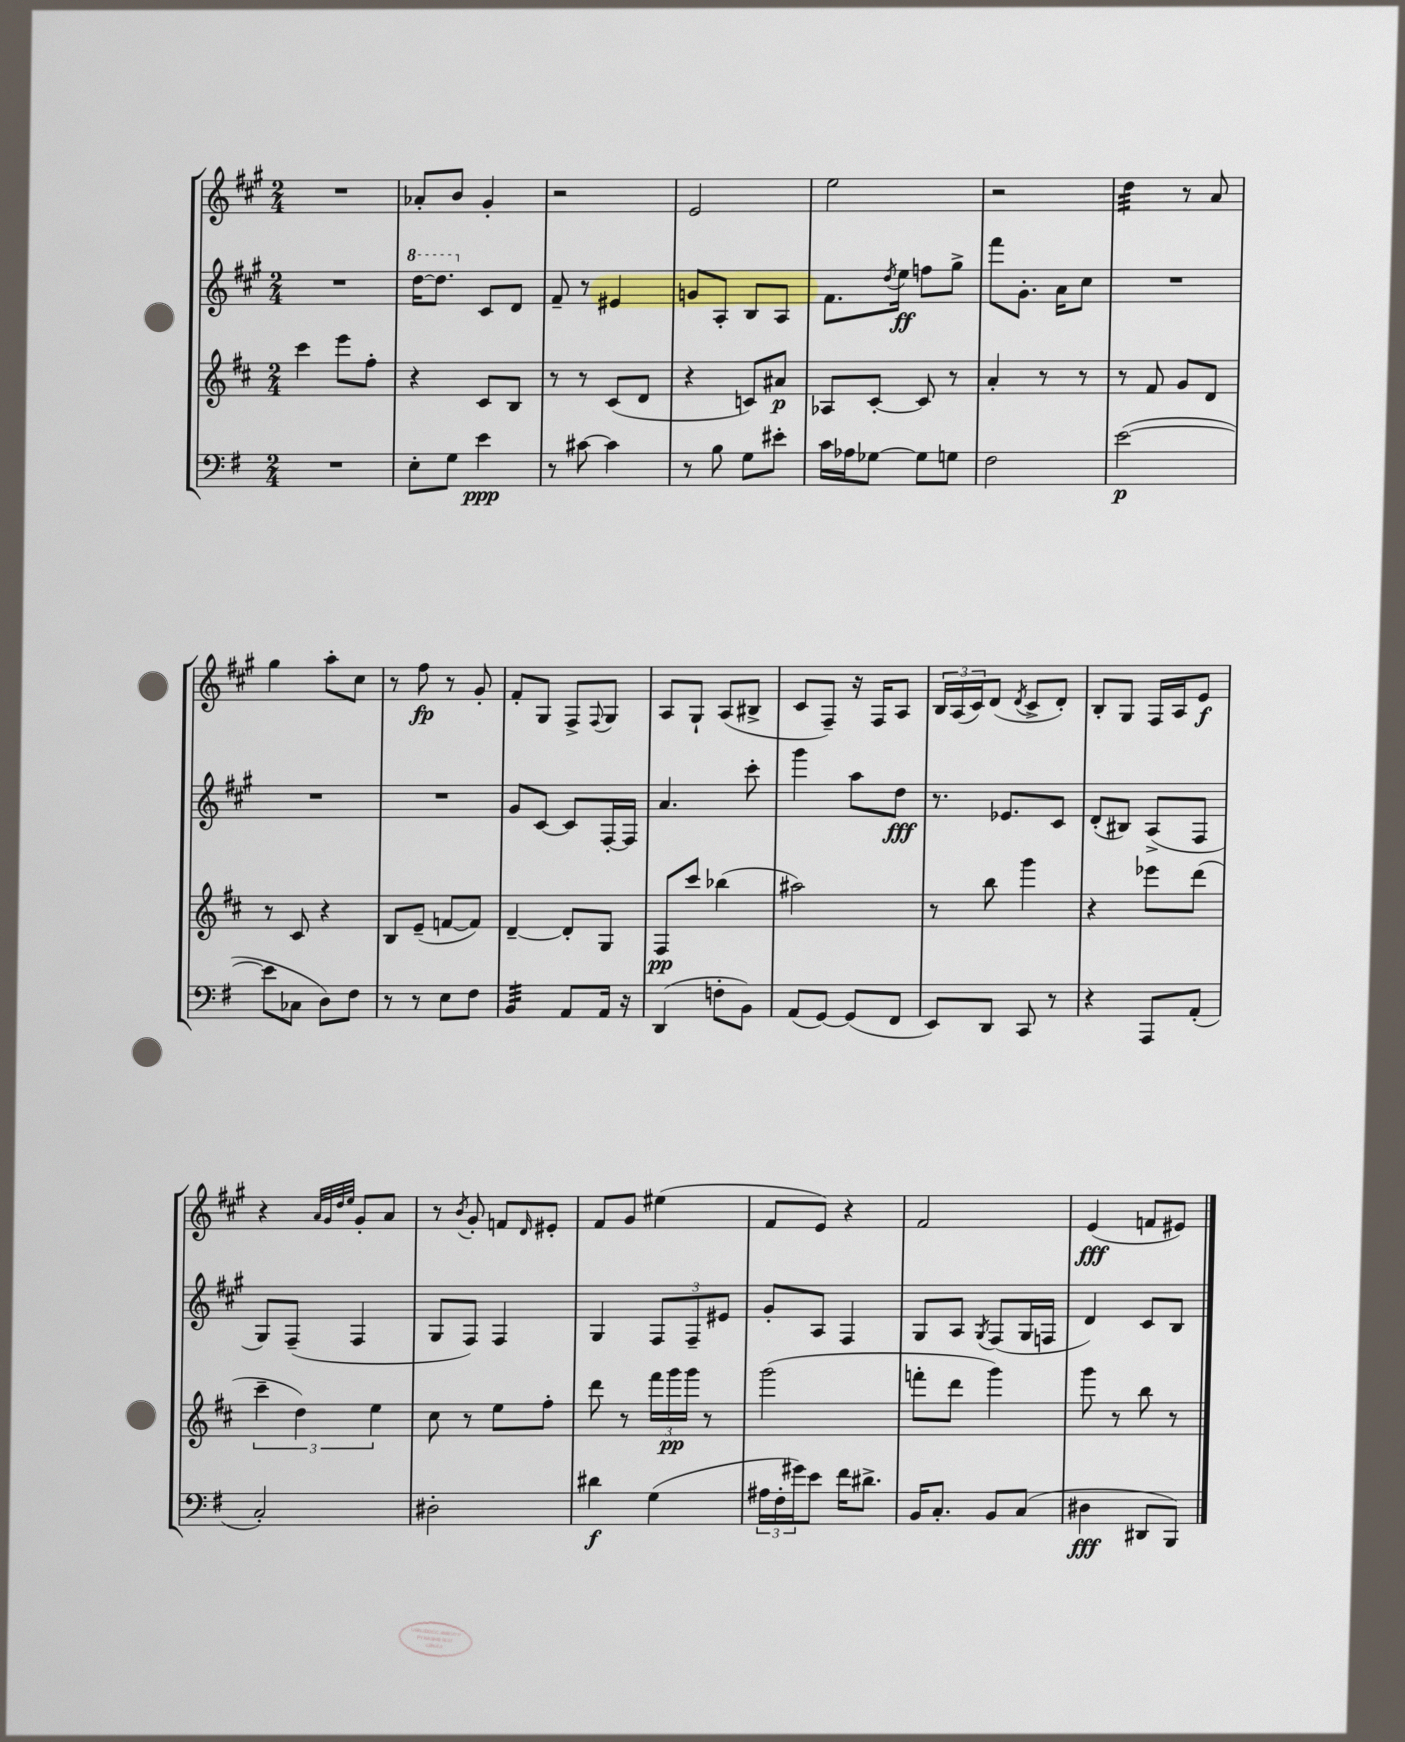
<<
\new StaffGroup <<
\new Staff = "s0" {
    \clef treble \key a \major \numericTimeSignature \time 2/4
    R2 |
    aes'8-. b'8 gis'4-. |
    r2 |
    e'2 |
    e''2 |
    r2 |
    d''4:32 r8 a'8 |
    gis''4 a''8-. cis''8 |
    r8 fis''8\fp r8 gis'8-. |
    fis'8-. gis8 fis8-> \appoggiatura { fis8 } gis8 |
    a8 gis8-! a8( bis8-> |
    cis'8 fis8--) r16 fis16 a8 |
    \tuplet 3/2 { b16 a16( cis'16) } d'8( \acciaccatura { d'8 } cis'8-> d'8-.) |
    b8-. gis8 fis16 a16 e'8\f |
    r4 \grace { a'32 gis'32 d''32 e''32 } gis'8-. a'8 |
    r8 \acciaccatura { b'8 } gis'8-. f'8 \grace { d'16 } eis'8-. |
    fis'8 gis'8 eis''4( |
    fis'8 e'8) r4 |
    fis'2 |
    e'4\fff( f'8 eis'8) \bar "|." |
}
\new Staff = "s1" {
    \clef treble \key a \major \numericTimeSignature \time 2/4
    R2 |
    \ottava #1 d'''16~ d'''8. \ottava #0 cis'8 d'8 |
    fis'8-- r8 eis'4 |
    g'8 a8-. b8 a8 |
    fis'8. \acciaccatura { d''8 } e''16\ff f''8 gis''8-> |
    fis'''8 gis'8.-. a'16 cis''8 |
    R2 |
    R2 |
    R2 |
    gis'8 cis'8~ cis'8 fis16~-. fis16 |
    a'4. cis'''8-. |
    gis'''4 a''8 d''8\fff |
    r8. ees'8. cis'8 |
    d'8-.( bis8) a8->( fis8 |
    gis8) fis8--( fis4 |
    gis8 fis8) fis4 |
    gis4 \tuplet 3/2 { fis8 fis8-- eis'8 } |
    gis'8-. a8 fis4 |
    gis8 a8 \acciaccatura { gis8 } fis8( gis16 f16 |
    d'4) cis'8 b8 \bar "|." |
}
\new Staff = "s2" {
    \clef treble \key d \major \numericTimeSignature \time 2/4
    cis'''4 e'''8 fis''8-. |
    r4 cis'8 b8 |
    r8 r8 cis'8( d'8 |
    r4 c'8) ais'8\p |
    aes8 cis'8~-. cis'8 r8 |
    a'4-. r8 r8 |
    r8 fis'8 g'8 d'8 |
    r8 cis'8 r4 |
    b8 e'8--( f'8~ f'8) |
    d'4~-- d'8-. g8 |
    fis8\pp cis'''8 bes''4( |
    ais''2) |
    r8 b''8 g'''4 |
    r4 ees'''8 d'''8( |
    \tuplet 3/2 { cis'''4-- d''4) e''4 } |
    cis''8 r8 e''8 fis''8-. |
    d'''8 r8 \tuplet 3/2 { fis'''16 g'''16\pp g'''16 } r8 |
    g'''2( |
    f'''8-. d'''8 g'''4) |
    g'''8 r8 b''8 r8 \bar "|." |
}
\new Staff = "s3" {
    \clef bass \key g \major \numericTimeSignature \time 2/4
    R2 |
    e8-. g8 e'4\ppp |
    r8 cis'8~ cis'4 |
    r8 b8 g8 eis'8-. |
    c'16 aes16 ges8~ ges8 g8 |
    fis2 |
    e'2~\p( |
    e'8 ces8 d8) fis8 |
    r8 r8 e8 fis8 |
    b,4:32 a,8 a,16 r16 |
    d,4( f8-. b,8) |
    a,8( g,8~) g,8( fis,8 |
    e,8) d,8 c,8 r8 |
    r4 a,,8 a,8-.( |
    c2-.) |
    dis2-. |
    dis'4\f g4( |
    \tuplet 3/2 { ais16 fis16-. gis'16) } e'8 fis'16 dis'8.-> |
    b,16 c8.-. b,8 c8( |
    dis4\fff dis,8 b,,8) \bar "|." |
}
>>
>>
\layout { \context { \Score \remove "Bar_number_engraver" } }
